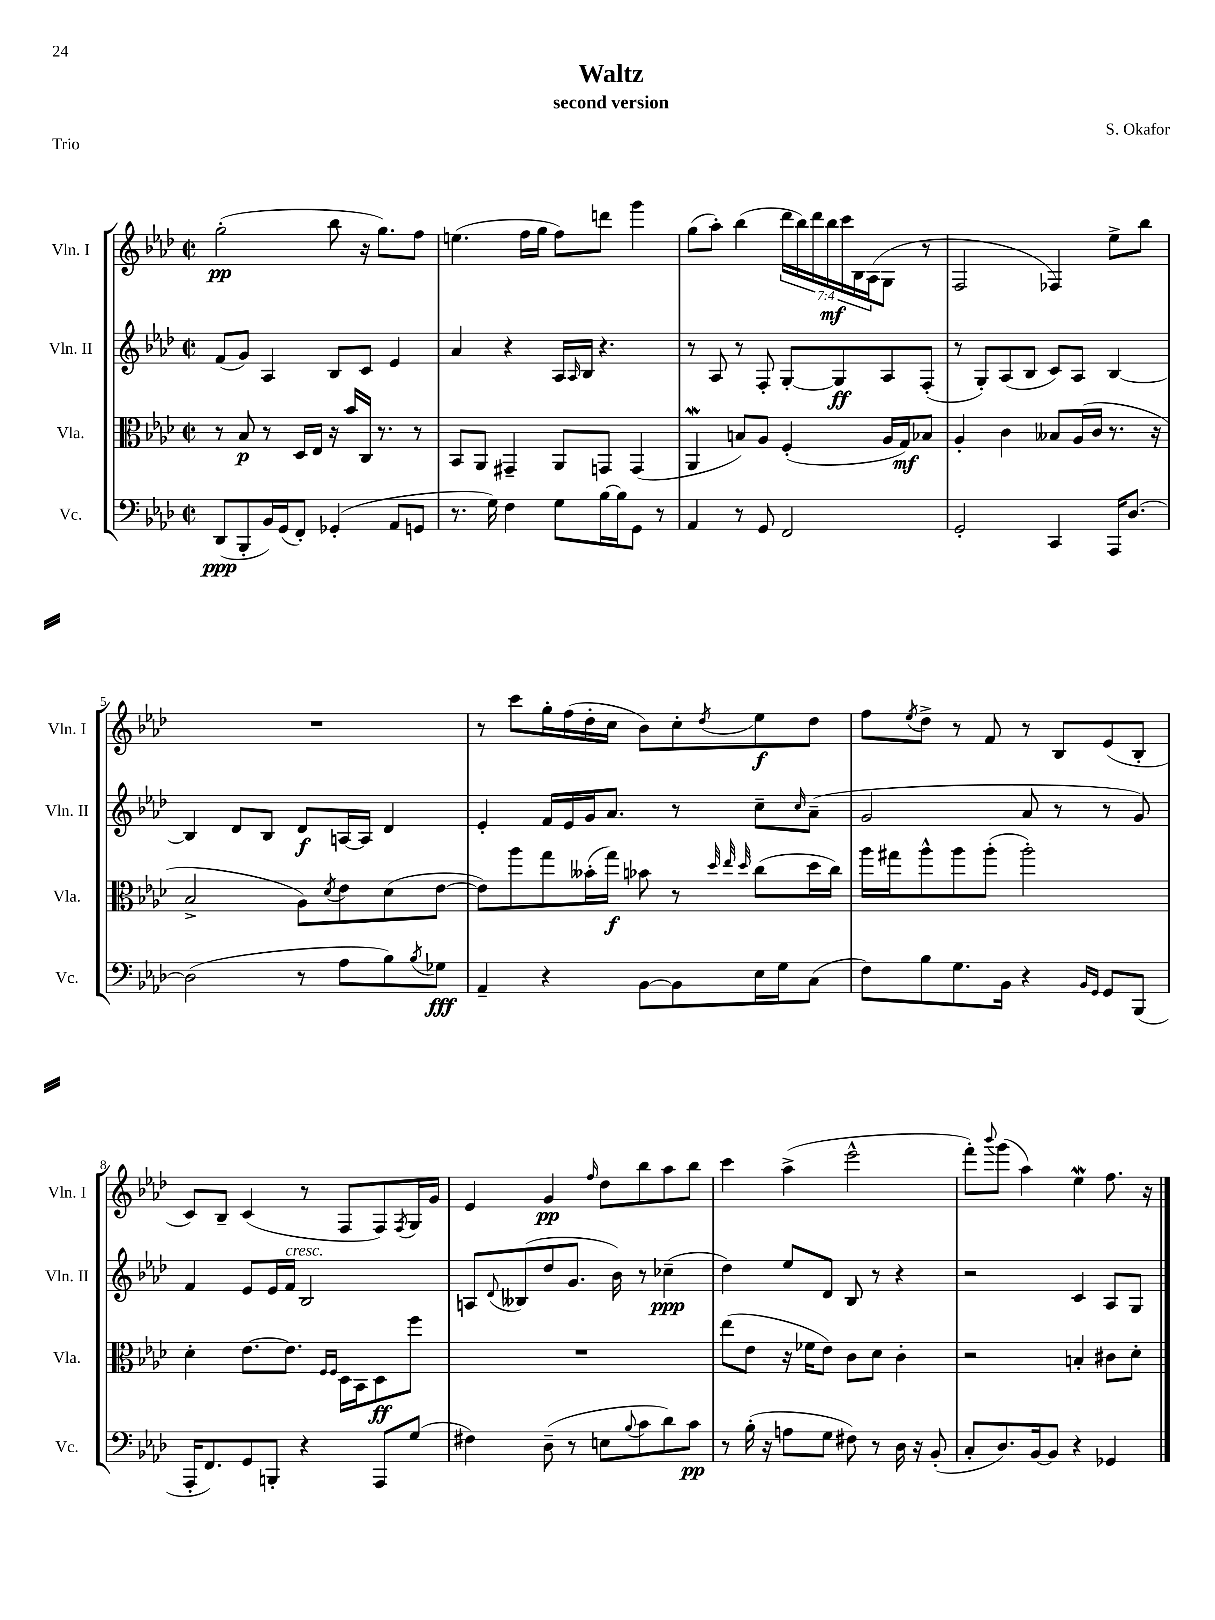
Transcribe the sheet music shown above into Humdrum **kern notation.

**kern	**dynam	**kern	**dynam	**kern	**dynam	**kern	**dynam
*part4	*part4	*part3	*part3	*part2	*part2	*part1	*part1
*staff4	*staff4	*staff3	*staff3	*staff2	*staff2	*staff1	*staff1
*I"Vc.	*	*I"Vla.	*	*I"Vln. II	*	*I"Vln. I	*
*I'Vc.	*	*I'Vla.	*	*I'Vln. II	*	*I'Vln. I	*
*clefF4	*	*clefC3	*	*clefG2	*	*clefG2	*
*k[b-e-a-d-]	*	*k[b-e-a-d-]	*	*k[b-e-a-d-]	*	*k[b-e-a-d-]	*
*M2/2	*	*M2/2	*	*M2/2	*	*M2/2	*
*met(c|)	*	*met(c|)	*	*met(c|)	*	*met(c|)	*
=1	=1	=1	=1	=1	=1	=1	=1
(8DD-/L	ppp	8r	.	(8f/L	.	(2gg'\	pp
8BBB-'/	.	8B-/	p	8g/J)	.	.	.
16BB-/L)	.	8r	.	4A-/	.	.	.
(16GG/J	.	.	.	.	.	.	.
8FF'/J)	.	16D-/LL	.	.	.	.	.
.	.	16E-/JJ	.	.	.	.	.
(4GG-X'/	.	16r	.	8B-/L	.	8bb-\	.
.	.	16b-/LL	.	.	.	.	.
.	.	16C/JJ	.	8c/J	.	16r	.
.	.	8.r	.	.	.	8.gg\L)	.
8AA-/L	.	.	.	4e-/	.	.	.
8GGn/J	.	8r	.	.	.	8ff\J	.
=2	=2	=2	=2	=2	=2	=2	=2
8.r	.	8BB-/L	.	4a-/	.	(4.een\	.
.	.	8AA-/J	.	.	.	.	.
16G\)	.	.	.	.	.	.	.
4F\	.	4GG#X~/	.	4r	.	.	.
.	.	.	.	.	.	16ff\LL	.
.	.	.	.	.	.	16gg\JJ	.
8G\L	.	8AA-/L	.	16A-/LL	.	8ff\L)	.
.	.	.	.	16qqA-/	.	.	.
.	.	.	.	16B-/JJ	.	.	.
[16B-\L	.	8GGn/J	.	4.r	.	8dddn\J	.
16B-\J]	.	.	.	.	.	.	.
8GG\J	.	(4GG/	.	.	.	4ggg\	.
8r	.	.	.	.	.	.	.
=3	=3	=3	=3	=3	=3	=3	=3
4AA-/	.	4AA-w/	.	8r	.	(8gg\L	.
.	.	.	.	8A-/	.	8aa-'\J)	.
8r	.	8Bn/L)	.	8r	.	(4bb-\	.
8GG/	.	8A-/J	.	8F'/	.	.	.
2FF/	.	(4F'/	.	[8G'/L	.	28ddd-\LL	.
.	.	.	.	.	.	28bb-\)	.
.	.	.	.	.	.	28ddd-\	.
.	.	.	.	.	.	28bb-\	mf
.	.	.	.	8G/]	ff	.	.
.	.	.	.	.	.	28ccc\	.
.	.	.	.	.	.	28B-\	.
.	.	.	.	.	.	(28A-\J	.
.	.	16A-/LL	.	8A-/	.	8G\J	.
.	.	16G/J)	mf	.	.	.	.
.	.	8B-X/J	.	(8F'/J	.	8r	.
=4	=4	=4	=4	=4	=4	=4	=4
2GG'/	.	4A-'/	.	8r	.	2F/	.
.	.	.	.	8G'/L)	.	.	.
.	.	4c\	.	(8A-/	.	.	.
.	.	.	.	8B-/J	.	.	.
4CC/	.	8B--X/L	.	8c/L)	.	4F-X/)	.
.	.	(16A-/L	.	8A-/J	.	.	.
.	.	16c/JJ	.	.	.	.	.
16AAA-/KL	.	8.r	.	[4B-/	.	8ee-^\L	.
[8.D-/J	.	.	.	.	.	.	.
.	.	.	.	.	.	8bb-\J	.
.	.	16r	.	.	.	.	.
!!LO:LB:g=z
=5	=5	=5	=5	=5	=5	=5	=5
(2D-\]	.	2B-^/	.	4B-/]	.	1r	.
.	.	.	.	8d-/L	.	.	.
.	.	.	.	8B-/J	.	.	.
8r	.	8A-\L)	.	8d-/L	f	.	.
.	.	8qd-/	.	.	.	.	.
8A-\L	.	8e-\	.	[16An/L	.	.	.
.	.	.	.	16A/JJ]	.	.	.
8B-\)	.	(8d-\	.	4d-/	.	.	.
8qB-/	.	.	.	.	.	.	.
8G-X\J	fff	[8e-\J	.	.	.	.	.
=6	=6	=6	=6	=6	=6	=6	=6
4AA-~/	.	8e-\L])	.	4e-'/	.	8r	.
.	.	8aa-\	.	.	.	8ccc\L	.
4r	.	8gg\	.	16f/LL	.	16gg'\L	.
.	.	.	.	16e-/	.	(16ff\	.
.	.	(16b--X'\L	.	16g/J	.	16dd-'\	.
.	.	16gg\JJ)	f	8.a-/J	.	16cc\JJ	.
[8BB-\L	.	8b-X\	.	.	.	8b-\L)	.
8BB-\]	.	8r	.	8r	.	8cc'\	.
.	.	32qqdd-/	.	.	.	.	.
.	.	32qqee-/	.	.	.	.	.
.	.	32qqdd-/	.	.	.	8qdd-/	.
16E-\L	.	(8cc\L	.	8cc~\L	.	8ee-\	f
16G\J	.	.	.	.	.	.	.
.	.	.	.	16qqcc/	.	.	.
(8C\J	.	16dd-\L	.	(8a-~\J	.	8dd-\J	.
.	.	16cc\JJ)	.	.	.	.	.
=7	=7	=7	=7	=7	=7	=7	=7
8F\L)	.	16aa-\LL	.	2g/	.	8ff\L	.
.	.	16gg#X\J	.	.	.	.	.
.	.	.	.	.	.	8qee-/	.
8B-\	.	8aa-^^\	.	.	.	8dd-^\J	.
8.G\	.	8aa-\	.	.	.	8r	.
.	.	(8aa-'\J	.	.	.	8f/	.
16BB-\Jk	.	.	.	.	.	.	.
4r	.	2aa-'\)	.	8a-/	.	8r	.
.	.	.	.	8r	.	8B-/L	.
16qqBB-/LL	.	.	.	.	.	.	.
16qqGG/JJ	.	.	.	.	.	.	.
8GG/L	.	.	.	8r	.	(8e-/	.
(8BBB-/J	.	.	.	8g/)	.	8B-'/J	.
!!LO:LB:g=z
=8	=8	=8	=8	=8	=8	=8	=8
16AAA-'/KL	.	4d-'\	.	4f/	.	8c/L)	.
8.FF/)	.	.	.	.	.	.	.
.	.	.	.	.	.	8B-~/J	.
8GG/	.	[8.e-\L	.	8e-/L	.	(4c/	.
8BBBn'/J	.	.	.	16e-/L	.	.	.
!	!	!	!	!LO:TX:a:i:t=cresc.	!	!	!
.	.	8.e-\J]	.	16f/JJ	.	.	.
4r	.	.	.	2B-/	.	8r	.
.	.	16qqF/LL	.	.	.	.	.
.	.	16qqF/JJ	.	.	.	.	.
.	.	16D-\LL	.	.	.	8F/L	.
.	.	16BB-\J	.	.	.	.	.
8AAA-/L	.	8D-\	ff	.	.	8F/)	.
.	.	.	.	.	.	8qF/	.
(8G/J	.	8ff\J	.	.	.	16G/L	.
.	.	.	.	.	.	16g/JJ	.
=9	=9	=9	=9	=9	=9	=9	=9
4F#X\)	.	1r	.	8An/L	.	4e-/	.
.	.	.	.	8qqd-/	.	.	.
.	.	.	.	(8B--X/	.	.	.
(8D-~\	.	.	.	8dd-/	.	4g/	pp
8r	.	.	.	8.g/J	.	.	.
.	.	.	.	.	.	16qqff/	.
8En\L	.	.	.	.	.	8dd-\L	.
.	.	.	.	16b-\)	.	.	.
8qqB-/	.	.	.	.	.	.	.
8c\	.	.	.	8r	.	8bb-\	.
8d-\)	.	.	.	(4cc-X~\	ppp	8aa-\	.
8c\J	pp	.	.	.	.	8bb-\J	.
=10	=10	=10	=10	=10	=10	=10	=10
8r	.	(8ee-\L	.	4dd-\)	.	4ccc\	.
(16B-'\	.	8e-\J	.	.	.	.	.
16r	.	.	.	.	.	.	.
8An\L	.	16r	.	8ee-/L	.	(4aa-^\	.
.	.	16f-X\KL	.	.	.	.	.
8G\J	.	8e-\J)	.	8d-/J	.	.	.
8F#X\)	.	8c\L	.	8B-/	.	2eee-^^\	.
8r	.	8d-\J	.	8r	.	.	.
16D-\	.	4c'\	.	4r	.	.	.
16r	.	.	.	.	.	.	.
(8BB-'/	.	.	.	.	.	.	.
=11	=11	=11	=11	=11	=11	=11	=11
8C'/L	.	2r	.	2r	.	8fff'\L)	.
.	.	.	.	.	.	8qqbbb-/	.
8.D-/)	.	.	.	.	.	(8ggg\J	.
.	.	.	.	.	.	4aa-\)	.
[16BB-/k	.	.	.	.	.	.	.
8BB-/J]	.	.	.	.	.	.	.
4r	.	4Bn'/	.	4c/	.	4ee-W\	.
4GG-X/	.	8c#X\L	.	8A-/L	.	8.ff\	.
.	.	8d-'\J	.	8G/J	.	.	.
.	.	.	.	.	.	16r	.
==	==	==	==	==	==	==	==
*-	*-	*-	*-	*-	*-	*-	*-
